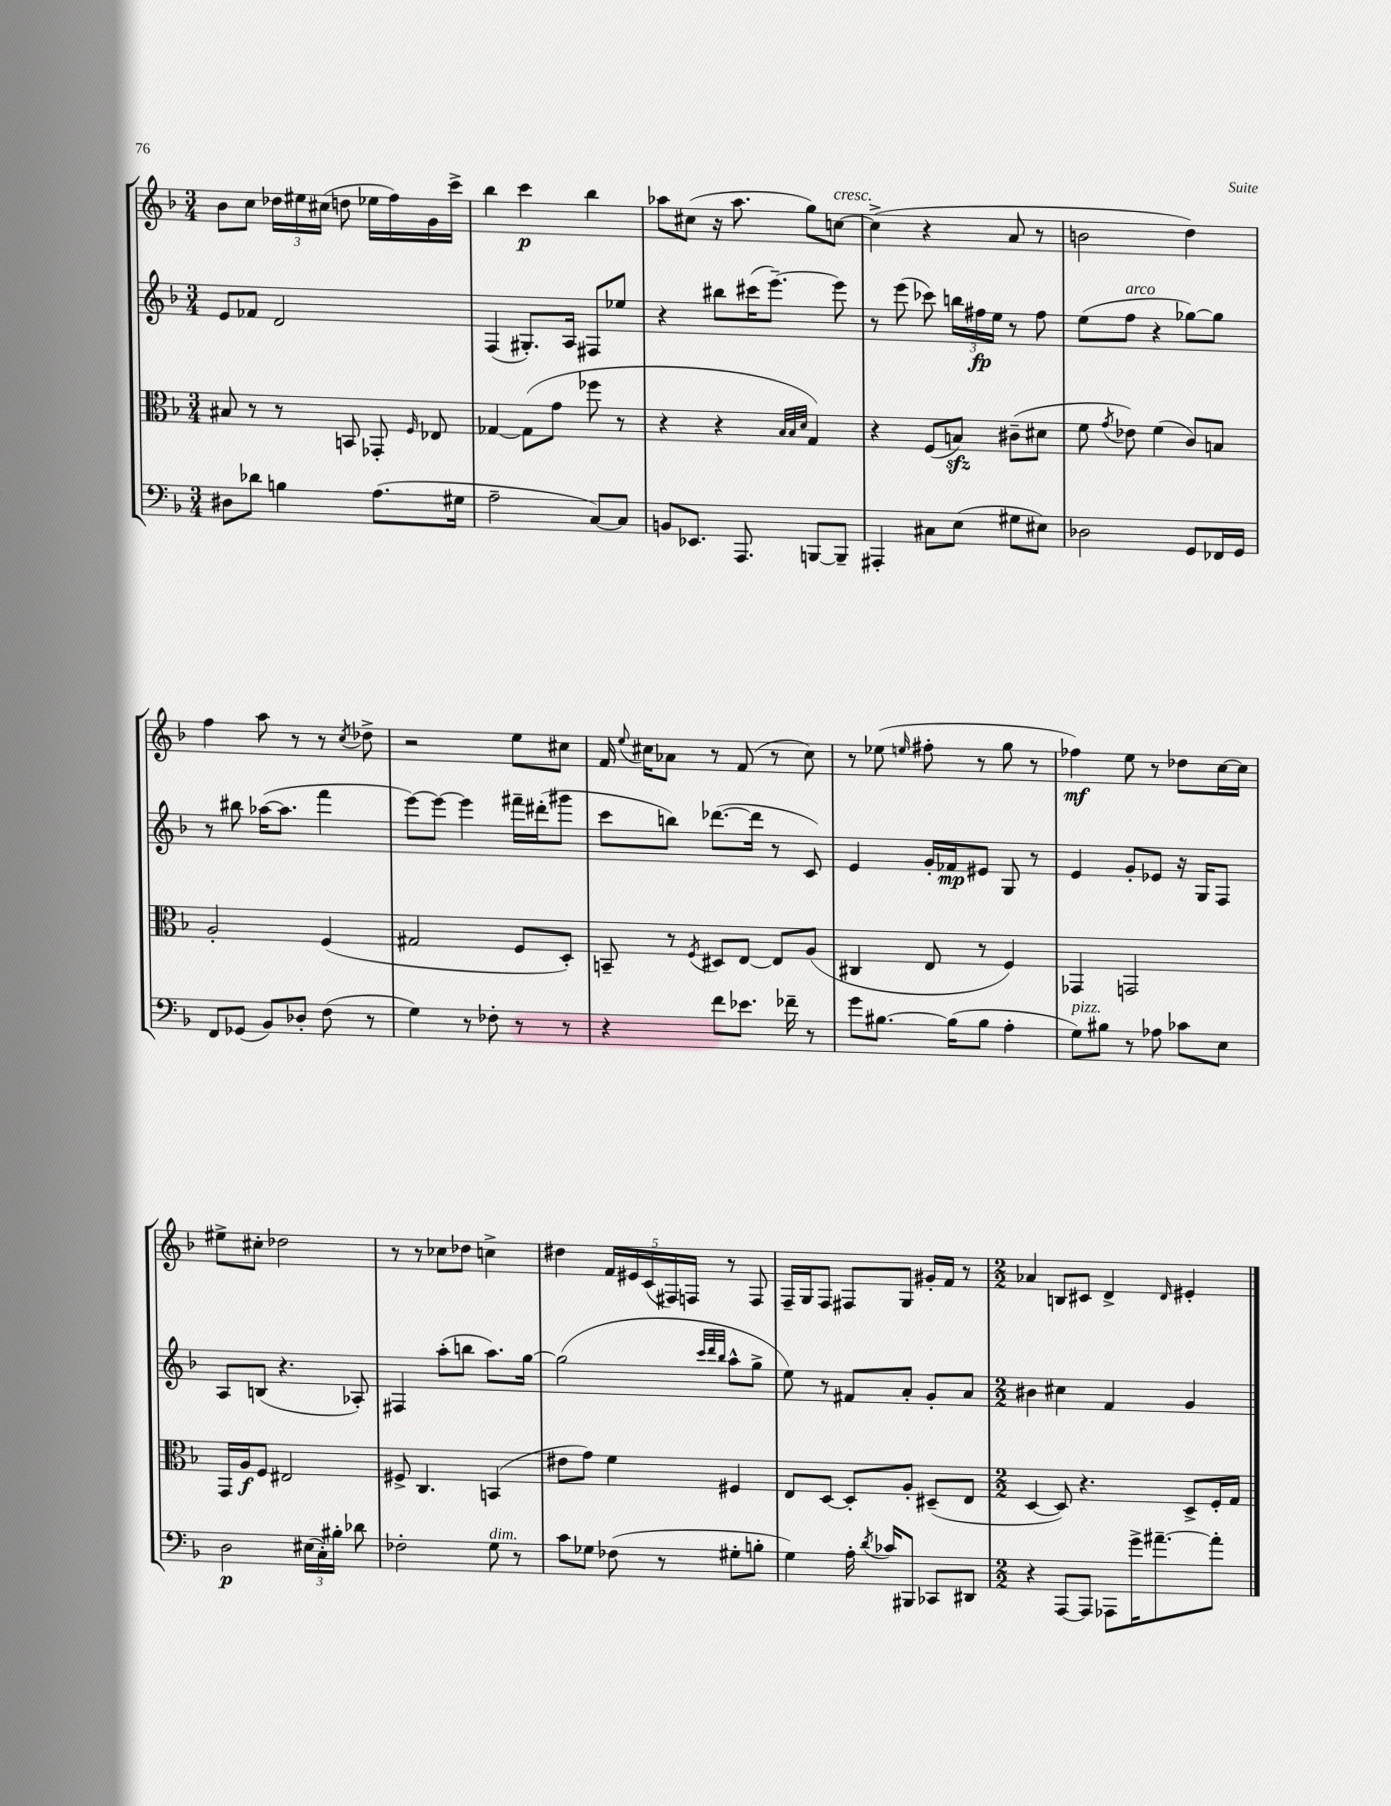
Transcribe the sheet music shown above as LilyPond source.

<<
\new StaffGroup <<
\new Staff = "s0" {
    \clef treble \key f \major \numericTimeSignature \time 3/4
    \autoBeamOff bes'8[ c''8] \tuplet 3/2 { des''16[ eis''16 cis''16]( } d''8 ees''16[ f''16) g'16 c'''16]-> |
    bes''4 c'''4\p bes''4 |
    aes''8[ cis''8]( r16 aes''8. g''8[) c''8]~^\markup { \italic "cresc." } |
    c''4->( r4 a'8 r8 |
    b'2 d''4) |
    f''4 a''8 r8 r8 \acciaccatura { c''8 } des''8-> |
    r2 e''8[ cis''8] |
    f'16 \appoggiatura { e''8 } cis''16[ aes'8] r8 f'8( r8 cis''8) |
    r8 ees''8( \grace { e''16 } fis''8-. r8 g''8 r8 |
    fes''4\mf) e''8 r8 des''8[ c''16~ c''16] |
    eis''8[-> cis''8]-. des''2 |
    r8 r8 ces''8[ des''8] c''4-> |
    dis''4 \tuplet 5/4 { f'16[ eis'16 c'16( fis16) f16] } r8 f8 |
    f16[-- g16 f8] fis8[ g8] gis'16[-. f'16] r8 |
    \numericTimeSignature \time 2/2 aes'4 b8[ cis'8] d'4-> \grace { d'16 } eis'4-. \bar "|." |
}
\new Staff = "s1" {
    \clef treble \key f \major \numericTimeSignature \time 3/4
    \autoBeamOff e'8[ fes'8] d'2 |
    f4( gis8.[-.) a16] fis8[ ees''8] |
    r4 bis''8[ cis'''16( e'''8.]~--) e'''8 |
    r8 e'''8( ces'''8) \tuplet 3/2 { b''16[ fis''16\fp e''16] } r8 fis''8 |
    e''8[( f''8]^\markup { \italic "arco" } r4 ges''8[~) ges''8] |
    r8 bis''8 aes''16[~( aes''8.] f'''4 |
    e'''8[~) e'''8]~ e'''4 fis'''16[-- dis'''16-.( gis'''8] |
    c'''8[ b''8]) des'''8.[~( des'''16] r8 c'8) |
    e'4 g'16[-. fes'16\mp eis'8] g8 r8 |
    e'4 g'8[-. ees'8] r16 g16[ f8] |
    a8[ b8]( r4. aes8-.) |
    fis4 a''8[-.( b''8] a''8.[) g''16]~ |
    g''2( \grace { c'''32[ d'''32 bes''32] } a''8[-^ g''8]-> |
    e''8) r8 fis'8[ a'8]-. g'8[-. a'8] |
    \numericTimeSignature \time 2/2 bis'4 cis''4 f'4 g'4 \bar "|." |
}
\new Staff = "s2" {
    \clef alto \key f \major \numericTimeSignature \time 3/4
    \autoBeamOff bis8 r8 r8 b,8 ges,8-. \grace { f16 } ees8 |
    ges4~ ges8[( g'8] fes''8 r8 |
    r4 r4 \grace { bes32[ bes32 d'32] } g4) |
    r4 f8[( b8]\sfz) cis'8[--( dis'8] |
    f'8 \acciaccatura { g'8 } ees'8) f'4( c'8[) b8] |
    a2-. f4( |
    gis2 f8[ d8]-.) |
    b,8-- r8 \acciaccatura { f8 } dis8[ e8]~ e8[ a8]( |
    cis4 e8 r8 f4) |
    ges,4 g,2 |
    g,16[ a16\f f8] eis2 |
    fis8-> c4. b,4( |
    eis'8[ g'8]) f'4 fis4 |
    e8[ d8]~ d8[-. a8]-. dis8[--( e8] |
    \numericTimeSignature \time 2/2 d4~ d8) r4. d8[-> f16-. g16] \bar "|." |
}
\new Staff = "s3" {
    \clef bass \key f \major \numericTimeSignature \time 3/4
    \autoBeamOff dis8[ des'8] b4 a8.[( gis16] |
    a2-- c8[~) c8] |
    b,8[ ees,8.] a,,8. b,,8[~ b,,8]-- |
    ais,,4-. cis8[ e8]( gis8[ eis8]) |
    des2 g,8[ fes,16 g,16] |
    f,8[ ges,8]( bes,8[) des8]-. f8( r8 |
    g4) r8 fes8-. r8 r8 |
    r4 f'8[ ees'8.] fes'16-- r8 |
    g'8[ bis8.]~ bis16[( bis8] a4-. |
    g8[^\markup { \italic "pizz." }) bis8] r8 aes8 ces'8[ e8] |
    d2\p \tuplet 3/2 { eis16[( c16-.) bis16]-. } des'8 |
    fes2-. g8^\markup { \italic "dim." } r8 |
    c'8[ ges8] fes8( r8 gis8[-. b8]-. |
    g4) a16-. \acciaccatura { d'8 } ces'16[ bis,,8] ces,8[ dis,8] |
    \numericTimeSignature \time 2/2 r4 a,,8[~ a,,8] aes,,8[ g'16-> ais'8.~-- ais'8]-. \bar "|." |
}
>>
>>
\layout { \context { \Score \remove "Bar_number_engraver" } }
